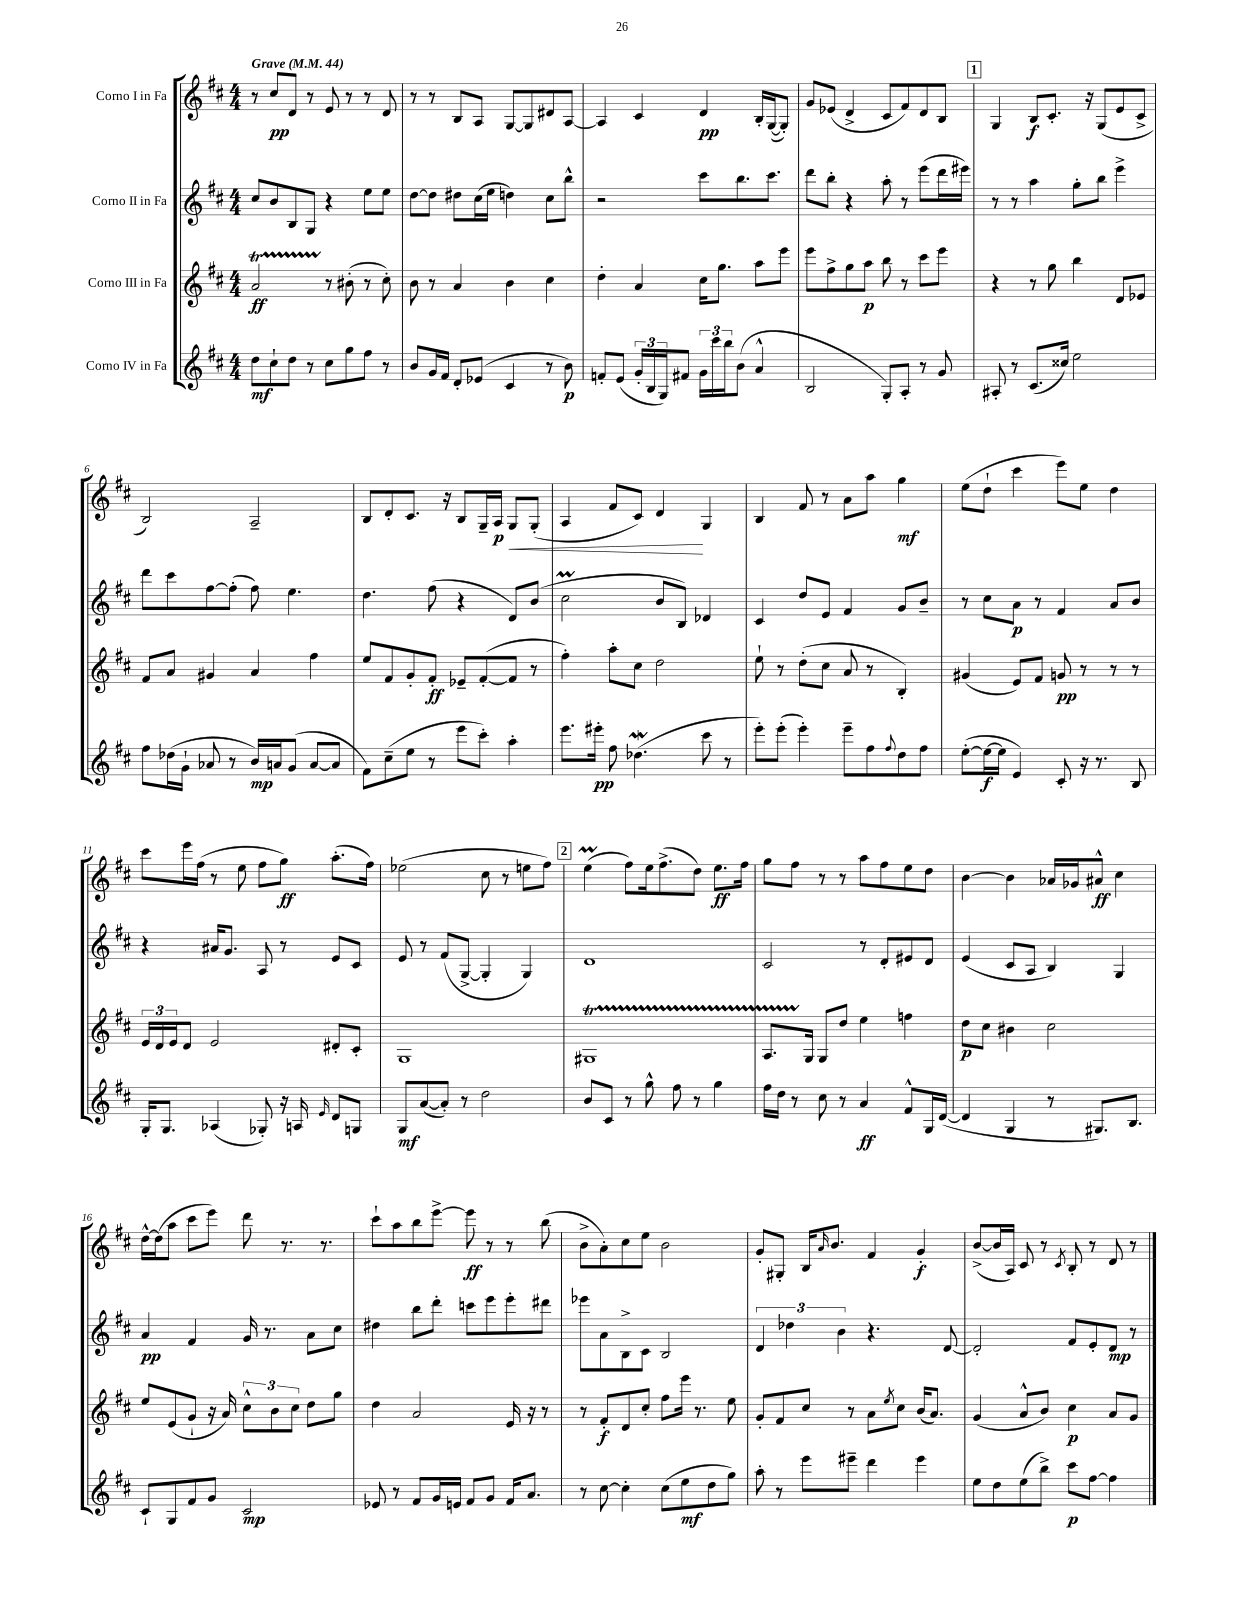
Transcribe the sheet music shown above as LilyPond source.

<<
\new StaffGroup <<
\new Staff = "s0" \with { instrumentName = "Corno I in Fa" } {
    \clef treble \key d \major \numericTimeSignature \time 4/4 \tempo "Grave" 4 = 44
    r8 cis''8\pp d'8 r8 e'8 r8 r8 d'8 |
    r8 r8 b8 a8 g8~ g8 dis'8 a8~ |
    a4 cis'4 d'4\pp b16-. g16~( g8-.) |
    g'8 ees'8( d'4-> cis'8 fis'8) d'8 b8 |
    \mark \markup { \box "1" } g4 b8\f cis'8.-. r16 g8( e'8 cis'8-> |
    b2) a2-- |
    b8 d'8-. cis'8. r16 b8 g16-- a16\p g8\< g8-.( |
    a4 fis'8 cis'8) d'4\! g4 |
    b4 fis'8 r8 a'8 a''8 g''4\mf |
    e''8( d''8-! cis'''4 e'''8) e''8 d''4 |
    cis'''8 e'''16 fis''16( r8 e''8 fis''8 g''8\ff) a''8.-.( fis''16) |
    ees''2( cis''8 r8 e''8 fis''8) |
    \mark \markup { \box "2" } e''4\prall( fis''8) e''16 fis''8.->( d''8) e''8.\ff fis''16 |
    g''8 fis''8 r8 r8 a''8 fis''8 e''8 d''8 |
    b'4~ b'4 aes'16 ges'16 ais'8-^\ff cis''4 |
    d''16~-^ d''16( a''8 cis'''8 e'''8) d'''8 r8. r8. |
    cis'''8-! a''8 b''8 e'''8~-> e'''8\ff r8 r8 b''8( |
    b'8-> a'8-.) cis''8 e''8 b'2 |
    g'8-. gis8-. b16 \grace { a'16 } b'8. fis'4 g'4-.\f |
    b'8~->( b'16 a16) cis'8 r8 \acciaccatura { cis'8 } b8-. r8 d'8 r8 \bar "|." |
}
\new Staff = "s1" \with { instrumentName = "Corno II in Fa" } {
    \clef treble \key d \major \numericTimeSignature \time 4/4
    cis''8 b'8 b8 g8 r4 e''8 e''8 |
    d''8~ d''8 dis''8 cis''16( e''16 d''4) cis''8 b''8-^ |
    r2 cis'''8 b''8. cis'''8. |
    d'''8 b''8-. r4 a''8-. r8 e'''8( d'''16 eis'''16) |
    \mark \markup { \box "1" } r8 r8 a''4 g''8-. b''8 e'''4-> |
    d'''8 cis'''8 fis''8~ fis''8-.( fis''8) e''4. |
    d''4. fis''8( r4 d'8) b'8( |
    cis''2\prall b'8 b8) des'4 |
    cis'4 d''8 e'8 fis'4 g'8 b'8-- |
    r8 cis''8 a'8\p r8 fis'4 a'8 b'8 |
    r4 ais'16 g'8. a8 r8 e'8 cis'8 |
    e'8 r8 fis'8( g8~-> g4-. g4) |
    \mark \markup { \box "2" } d'1 |
    cis'2 r8 d'8-. eis'8 d'8 |
    e'4( cis'8 a8 b4) g4 |
    a'4\pp fis'4 g'16 r8. a'8 cis''8 |
    dis''4 b''8 d'''8-. c'''8 e'''8 e'''8-. dis'''8 |
    ees'''8 a'8 b8-> cis'8 b2 |
    \tuplet 3/2 { d'4 des''4 b'4 } r4. d'8~ |
    d'2-. fis'8 e'8-. d'8\mp r8 \bar "|." |
}
\new Staff = "s2" \with { instrumentName = "Corno III in Fa" } {
    \clef treble \key d \major \numericTimeSignature \time 4/4
    a'2\startTrillSpan\ff r8\stopTrillSpan bis'8-.( r8 cis''8-.) |
    b'8 r8 a'4 b'4 cis''4 |
    d''4-. a'4 cis''16 g''8. a''8 e'''8 |
    e'''8 fis''8-> g''8 a''8\p b''8 r8 cis'''8 e'''8 |
    \mark \markup { \box "1" } r4 r8 g''8 b''4 d'8 ees'8 |
    fis'8 a'8 gis'4 a'4 fis''4 |
    e''8 fis'8 g'8-. fis'8-.\ff ees'8-- fis'8~-.( fis'8 r8 |
    fis''4-.) a''8-. cis''8 d''2 |
    e''8-! r8 d''8-.( cis''8 a'8 r8 b4-.) |
    gis'4( e'8) fis'8 g'8\pp r8 r8 r8 |
    \tuplet 3/2 { e'16 d'16 e'16 } d'8 e'2 dis'8-. cis'8-. |
    g1 |
    \mark \markup { \box "2" } gis1\startTrillSpan |
    a8. g16\stopTrillSpan g8 d''8 e''4 f''4 |
    d''8\p cis''8 bis'4 cis''2 |
    e''8 e'8( g'8-! r16 a'16) \tuplet 3/2 { cis''8-^ b'8 cis''8 } d''8 g''8 |
    d''4 a'2 e'16 r16 r8 |
    r8 fis'8-.\f d'8 cis''8-. fis''8 e'''16 r8. e''8 |
    g'8-. fis'8 cis''8 r8 a'8 \acciaccatura { e''8 } cis''8 b'16( a'8.) |
    g'4( a'8-^ b'8) cis''4\p a'8 g'8 \bar "|." |
}
\new Staff = "s3" \with { instrumentName = "Corno IV in Fa" } {
    \clef treble \key d \major \numericTimeSignature \time 4/4
    d''8\mf cis''8-! d''8 r8 cis''8 g''8 fis''8 r8 |
    b'8 g'16 fis'16 d'8-. ees'8( cis'4 r8 b'8\p) |
    f'8-. e'8( \tuplet 3/2 { g'16-. b16 g16) } fis'8 \tuplet 3/2 { g'16 cis'''16 b''16 } b'8( a'4-^ |
    b2 g8-.) a8-. r8 g'8 |
    \mark \markup { \box "1" } ais8-. r8 cis'8.( cisis''16) e''2 |
    fis''8 des''16( g'16-! aes'8 r8 b'16\mp) a'16 g'8( a'8~ a'8 |
    fis'8) cis''8--( e''8 r8 e'''8 cis'''8-.) a''4-. |
    e'''8. eis'''16-.\pp fis''8 des''4.\mordent( cis'''8 r8 |
    e'''8-.) e'''8-.( e'''4-.) e'''8-- fis''8 \appoggiatura { fis''8 } d''8 fis''8 |
    e''8~-.( e''16~\f e''16 e'4) cis'8-. r16 r8. b8 |
    g16-. g8. aes4( ges8-.) r16 a16 \grace { e'16 } d'8 g8 |
    g8\mf a'8~( a'8-.) r8 d''2 |
    \mark \markup { \box "2" } b'8 cis'8 r8 g''8-^ fis''8 r8 g''4 |
    fis''16 d''16 r8 cis''8 r8 a'4\ff fis'8-^ g16 d'16~( |
    d'4 g4 r8 gis8.) b8. |
    cis'8-! g8 fis'8 g'8 cis'2\mp |
    ees'8 r8 fis'8 g'16 e'16 fis'8 g'8 fis'16 a'8. |
    r8 cis''8~ cis''4-. cis''8( e''8\mf d''8 g''8) |
    a''8-. r8 e'''8 eis'''8-- d'''4 eis'''4 |
    e''8 d''8 e''8( b''8->) cis'''8\p fis''8~ fis''4 \bar "|." |
}
>>
>>
